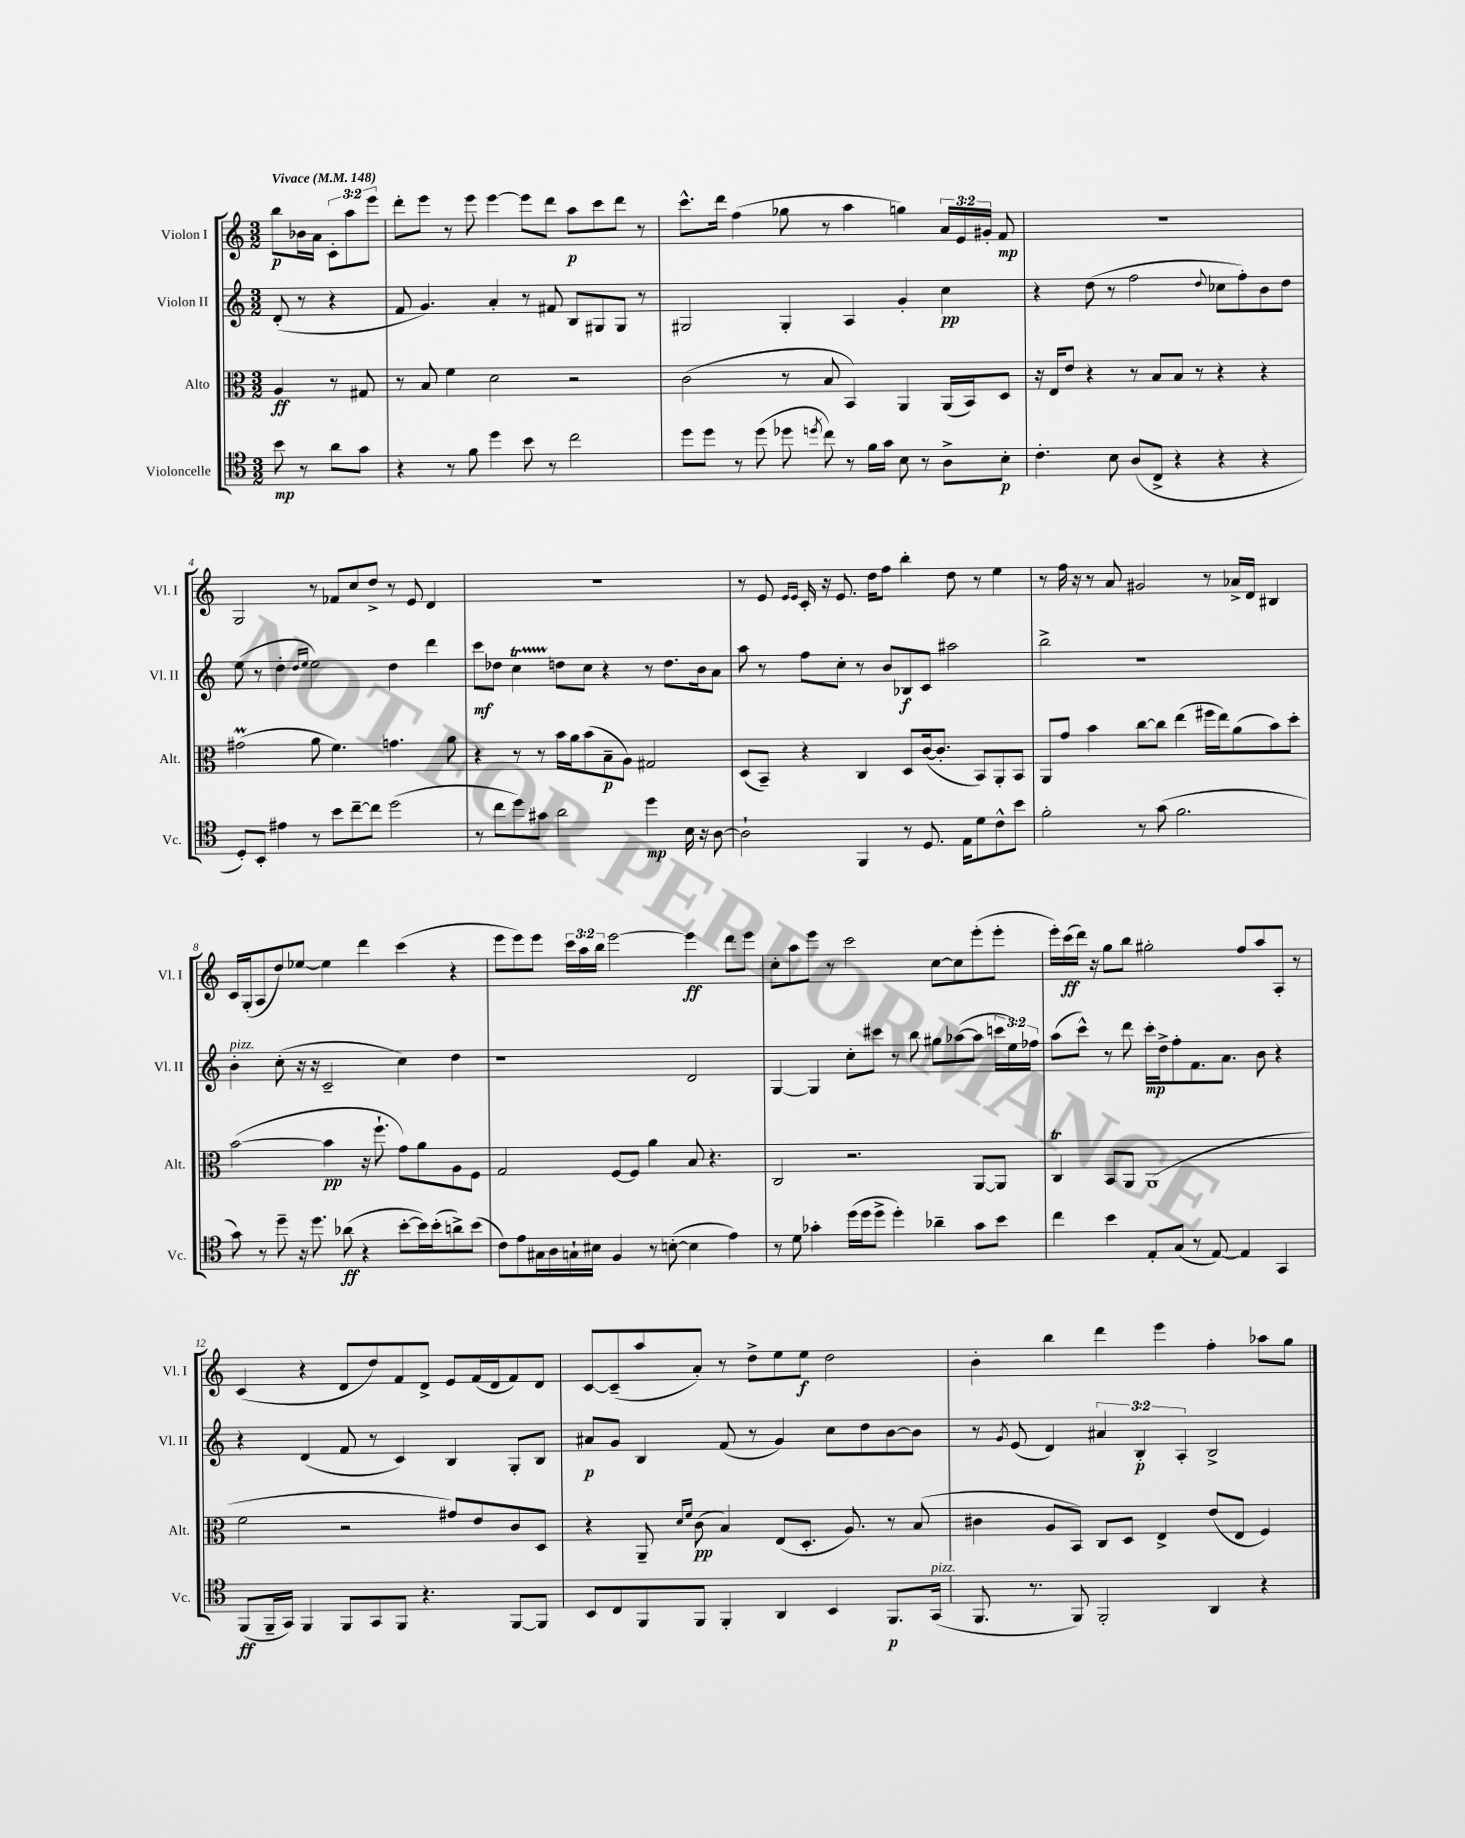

**kern	**dynam	**kern	**dynam	**kern	**dynam	**kern	**dynam
*part4	*part4	*part3	*part3	*part2	*part2	*part1	*part1
*staff4	*staff4	*staff3	*staff3	*staff2	*staff2	*staff1	*staff1
*I"Violoncelle	*	*I"Alto	*	*I"Violon II	*	*I"Violon I	*
*I'Vc.	*	*I'Alt.	*	*I'Vl. II	*	*I'Vl. I	*
*clefC4	*	*clefC3	*	*clefG2	*	*clefG2	*
*k[]	*	*k[]	*	*k[]	*	*k[]	*
*M3/2	*	*M3/2	*	*M3/2	*	*M3/2	*
*MM148	*	*MM148	*	*MM148	*	*MM148	*
=	=	=	=	=	=	=	=
!	!	!	!	!	!	!LO:TX:a:B:t=Vivace	!
8b\	mp	4A/	ff	(8d'/	.	8bb\L	p
8r	.	.	.	8r	.	16b-X\L	.
.	.	.	.	.	.	16a\JJ	.
8a\L	.	8r	.	4r	.	12c'\L	.
.	.	.	.	.	.	12aa\	.
8g\J	.	8G#X/	.	.	.	.	.
.	.	.	.	.	.	12eee\J	.
=1	=1	=1	=1	=1	=1	=1	=1
4r	.	8r	.	8f/	.	8ddd'\L	.
.	.	8B/	.	4.g/)	.	8eee\J	.
8r	.	4f\	.	.	.	8r	.
8f\	.	.	.	.	.	8eee\	.
4dd\	.	2d\	.	4a'/	.	[4eee\	.
8b\	.	.	.	8r	.	8eee\L]	.
8r	.	.	.	8f#X/	.	8ddd\J	.
2cc\	.	2r	.	8B/L	.	8aa\L	p
.	.	.	.	8G#X/	.	8ccc\	.
.	.	.	.	8G#/J	.	8ddd\J	.
.	.	.	.	8r	.	8r	.
=2	=2	=2	=2	=2	=2	=2	=2
8dd\L	.	(2c\	.	2G#X/	.	8.ccc^^\L	.
8dd\J	.	.	.	.	.	.	.
.	.	.	.	.	.	16ddd\Jk	.
8r	.	.	.	.	.	(4ff\	.
(8dd\	.	.	.	.	.	.	.
8dd-X\	.	8r	.	4G#'/	.	8gg-X\	.
8qddn/	.	.	.	.	.	.	.
8cc\)	.	8B/	.	.	.	8r	.
8r	.	4BB/)	.	4A/	.	4aa\	.
16f\LL	.	.	.	.	.	.	.
16g\JJ	.	.	.	.	.	.	.
8B\	.	4AA/	.	4g'/	.	4ggn\)	.
8r	.	.	.	.	.	.	.
8A^\L	.	(16AA/LL	.	4cc\	pp	24a/LL	.
.	.	.	.	.	.	24e/	.
.	.	16BB/J)	.	.	.	.	.
.	.	.	.	.	.	24g#X'/JJ	.
8B'\J	p	8D/J	.	.	.	8f/	mp
=3	=3	=3	=3	=3	=3	=3	=3
4.c'\	.	16r	.	4r	.	1.r	.
.	.	16E/KL	.	.	.	.	.
.	.	8e/J	.	.	.	.	.
.	.	4r	.	(8dd\	.	.	.
8B\	.	.	.	8r	.	.	.
(8A/L	.	8r	.	2ff\	.	.	.
8C^/J	.	8B/L	.	.	.	.	.
4r	.	8B/J	.	.	.	.	.
.	.	8r	.	.	.	.	.
.	.	.	.	8qqdd/	.	.	.
4r	.	4r	.	8cc-X\L	.	.	.
.	.	.	.	8ff'\)	.	.	.
4r	.	4r	.	8b\	.	.	.
.	.	.	.	8dd\J	.	.	.
!!LO:LB:g=z
=4	=4	=4	=4	=4	=4	=4	=4
8D'/L)	.	(2g#Xm\	.	(8ee\	.	2G/	.
8BB'/J	.	.	.	8r	.	.	.
4e#X\	.	.	.	4dd'\	.	.	.
.	.	.	.	16qqdd/LL	.	.	.
.	.	.	.	16qqee/JJ	.	.	.
8r	.	8a\	.	2ee\)	.	8r	.
8b\L	.	4.f\)	.	.	.	8f-X/L	.
[8cc~\	.	.	.	.	.	8cc/	.
8cc\J]	.	.	.	.	.	8dd^/J	.
(2dd\	.	4.gn\	.	4dd\	.	8r	.
.	.	.	.	.	.	8e/	.
.	.	.	.	4ddd\	.	4d/	.
.	.	8a\	.	.	.	.	.
=5	=5	=5	=5	=5	=5	=5	=5
8r	.	4r	.	8ccc\L	mf	1.r	.
8cc\L	.	.	.	8dd-X\J	.	.	.
8dd\)	.	8r	.	4ccT\	.	.	.
8g#X\J	.	8r	.	.	.	.	.
2a\	.	16b\LL	.	8ddn\L	.	.	.
.	.	16a\J	.	.	.	.	.
.	.	(8b\	.	8cc\J	.	.	.
.	.	8B~\	p	4r	.	.	.
.	.	8A\J)	.	.	.	.	.
4dd\	mp	2G#X/	.	8r	.	.	.
.	.	.	.	8.dd\L	.	.	.
16B\	.	.	.	.	.	.	.
16r	.	.	.	16b\k	.	.	.
[8A\	.	.	.	8a\J	.	.	.
=6	=6	=6	=6	=6	=6	=6	=6
2A`\]	.	(8D/L	.	8aa\	.	8r	.
.	.	8BB~/J)	.	8r	.	8e/	.
.	.	.	.	.	.	16qqe/LL	.
.	.	.	.	.	.	16qqe/JJ	.
.	.	4r	.	8ff\L	.	16c'/	.
.	.	.	.	.	.	16r	.
.	.	.	.	8cc'\J	.	8.e/	.
4FF/	.	4C/	.	8r	.	.	.
.	.	.	.	.	.	16dd\KL	.
.	.	.	.	8b/L	.	8ff\J	.
8r	.	8D/L	.	8B-X/	f	4bb'\	.
8.D/	.	([16c/k	.	8c/J	.	.	.
.	.	8.c'/J]	.	.	.	.	.
.	.	.	.	2aa#X\	.	8dd\	.
16E\KL	.	.	.	.	.	.	.
8d\	.	8BB/L)	.	.	.	8r	.
8c^^\	.	8AA'/	.	.	.	4ee\	.
8b\J	.	8BB/J	.	.	.	.	.
=7	=7	=7	=7	=7	=7	=7	=7
2f'\	.	8AA/L	.	2bb^\	.	8r	.
.	.	8g/J	.	.	.	16ff\	.
.	.	.	.	.	.	16r	.
.	.	4b\	.	.	.	8r	.
.	.	.	.	.	.	8a/	.
8r	.	[8cc\L	.	1r	.	2g#X/	.
(8g\	.	8cc\J]	.	.	.	.	.
2.f\	.	(4ee\	.	.	.	.	.
.	.	16ff#X\LL	.	.	.	8r	.
.	.	16ee\J)	.	.	.	.	.
.	.	(8a\	.	.	.	16a-X^/LL	.
.	.	.	.	.	.	16d/JJ	.
.	.	8b\)	.	.	.	4B#X/	.
.	.	8dd'\J	.	.	.	.	.
!!LO:LB:g=z
=8	=8	=8	=8	=8	=8	=8	=8
!	!	!	!	!LO:TX:a:i:t=pizz.	!	!	!
8g\)	.	([2b\	.	4b'\	.	16c/LL	.
.	.	.	.	.	.	(16G'/J	.
8r	.	.	.	.	.	8A/	.
8dd~\	.	.	.	(8cc'\	.	8dd/)	.
16r	.	.	.	16r	.	[8ee-X/J	.
8.dd\	.	.	.	16r	.	.	.
.	.	4b\]	pp	2c~/	.	4ee-\]	.
(8a-X\	ff	.	.	.	.	.	.
4r	.	16r	.	.	.	4ddd\	.
.	.	8.ff`\	.	.	.	.	.
[8b'\L	.	8g\L)	.	4cc\)	.	(4ccc\	.
16b\L])	.	8a\	.	.	.	.	.
(16b'\J	.	.	.	.	.	.	.
8an^\)	.	8A\	.	4dd\	.	4r	.
(8b\J	.	8F\J	.	.	.	.	.
=9	=9	=9	=9	=9	=9	=9	=9
8c\L)	.	2G/	.	1r	.	8eee\L	.
8e\	.	.	.	.	.	8eee\)	.
16G#X\L	.	.	.	.	.	8eee\J	.
16A\	.	.	.	.	.	.	.
16Gn`\	.	.	.	.	.	24ccc\LL	.
.	.	.	.	.	.	24aa\	.
16B#X\JJ	.	.	.	.	.	.	.
.	.	.	.	.	.	24bb\JJ	.
4F/	.	[8F/L	.	.	.	[2eee\	.
.	.	8F/J]	.	.	.	.	.
8r	.	4a\	.	.	.	.	.
([8Bn'\	.	.	.	.	.	.	.
4B\]	.	8B/	.	2d/	.	4eee\]	ff
.	.	4.r	.	.	.	.	.
4e\)	.	.	.	.	.	8ddd\L	.
.	.	.	.	.	.	8eee\J	.
=10	=10	=10	=10	=10	=10	=10	=10
8r	.	2C/	.	[4G/	.	8cc'\L	.
8d\	.	.	.	.	.	8aa\	.
4g-X'\	.	.	.	4G/]	.	8eee\J	.
.	.	.	.	.	.	8r	.
(16dd\LL	.	2.r	.	8cc'\L	.	2ccc\	.
16dd\J	.	.	.	.	.	.	.
8dd^\J	.	.	.	8ccc#X\J	.	.	.
4dd'\)	.	.	.	8r	.	.	.
.	.	.	.	8bb\	.	.	.
4a-X~\	.	.	.	8gg#X\L	.	[8cc\L	.
.	.	.	.	([8aa-X\	.	8cc\]	.
8g-\L	.	[8AA/L	.	8aa-\J]	.	(8eee'\	.
8b\J	.	8AA/J]	.	24cccn\LL	.	8eee'\J	.
.	.	.	.	24ee\)	.	.	.
.	.	.	.	24ff-X\JJ	.	.	.
=11	=11	=11	=11	=11	=11	=11	=11
4cc\	.	4CT/	.	(8aa\L	.	16eee'\LL)	.
.	.	.	.	.	.	(16ccc\	ff
.	.	.	.	8ccc^^\J)	.	16ddd\JJ)	.
.	.	.	.	.	.	16r	.
4b\	.	8BB/L	.	8r	.	8gg\L	.
.	.	8AA/J	.	8ddd\	.	8bb\J	.
8E'/L	.	(1AA	.	16ccc'\LL	mp	2gg#X'\	.
.	.	.	.	16dd^\J	.	.	.
(8G/J	.	.	.	8ff'\	.	.	.
8r	.	.	.	8.f\	.	.	.
[8E/)	.	.	.	.	.	.	.
.	.	.	.	8.a\J	.	.	.
4E/]	.	.	.	.	.	8ff/L	.
.	.	.	.	8b\	.	8aa/	.
4GG/	.	.	.	4r	.	8A'/J	.
.	.	.	.	.	.	8r	.
!!LO:LB:g=z
=12	=12	=12	=12	=12	=12	=12	=12
(8FF/L	ff	2f\	.	4r	.	(4c/	.
16FF~/L	.	.	.	.	.	.	.
16GG/JJ)	.	.	.	.	.	.	.
4FF/	.	.	.	(4d/	.	4r	.
8FF/L	.	2r	.	8f/	.	8d/L	.
8GG/	.	.	.	8r	.	8dd/)	.
8FF/J	.	.	.	4c/)	.	8f/	.
4.r	.	.	.	.	.	8d^/J	.
.	.	8g#X/L)	.	4B/	.	8e/L	.
.	.	8e/	.	.	.	(16f/L	.
.	.	.	.	.	.	16d/J	.
[8FF/L	.	8c/	.	8G'/L	.	8f/)	.
8FF/J]	.	8D/J	.	8B/J	.	8d/J	.
=13	=13	=13	=13	=13	=13	=13	=13
8BB/L	.	4r	.	8a#X/L	p	[8c/L	.
8C/	.	.	.	8g/J	.	(8c~/]	.
8FF/	.	8AA~/	.	4B/	.	8aa/	.
.	.	16qqd/LL	.	.	.	.	.
.	.	16qqf/JJ	.	.	.	.	.
8FF/J	.	(8c\	pp	.	.	8a'/J)	.
4FF'/	.	4B/)	.	(8f/	.	8r	.
.	.	.	.	8r	.	8dd^\L	.
4AA/	.	(8E/L	.	4g/)	.	8ee\	.
.	.	8.D'/J	.	.	.	8ee\J	f
4BB/	.	.	.	8cc\L	.	2dd\	.
.	.	8.A/)	.	.	.	.	.
.	.	.	.	8dd\	.	.	.
8.FF/L	p	8r	.	[8b\	.	.	.
.	.	(8B/	.	8b\J]	.	.	.
!LO:TX:a:i:t=pizz.	!	!	!	!	!	!	!
(16GG/Jk	.	.	.	.	.	.	.
=14	=14	=14	=14	=14	=14	=14	=14
8.FF/	.	4c#X\	.	8r	.	4b'\	.
.	.	.	.	8qg/	.	.	.
.	.	.	.	(8e/	.	.	.
8.r	.	.	.	.	.	.	.
.	.	8A/L	.	4d/)	.	4bb\	.
8FF/)	.	8BB/J)	.	.	.	.	.
2FF'/	.	8C/L	.	6a#X/	.	4ddd\	.
.	.	8D/J	.	.	.	.	.
.	.	.	.	6B'/	p	.	.
.	.	4E^/	.	.	.	4eee\	.
.	.	.	.	6A'/	.	.	.
4AA/	.	(8e/L	.	2B^/	.	4ff'\	.
.	.	8E/J	.	.	.	.	.
4r	.	4F/)	.	.	.	8aa-X\L	.
.	.	.	.	.	.	8gg\J	.
==	==	==	==	==	==	==	==
*-	*-	*-	*-	*-	*-	*-	*-
